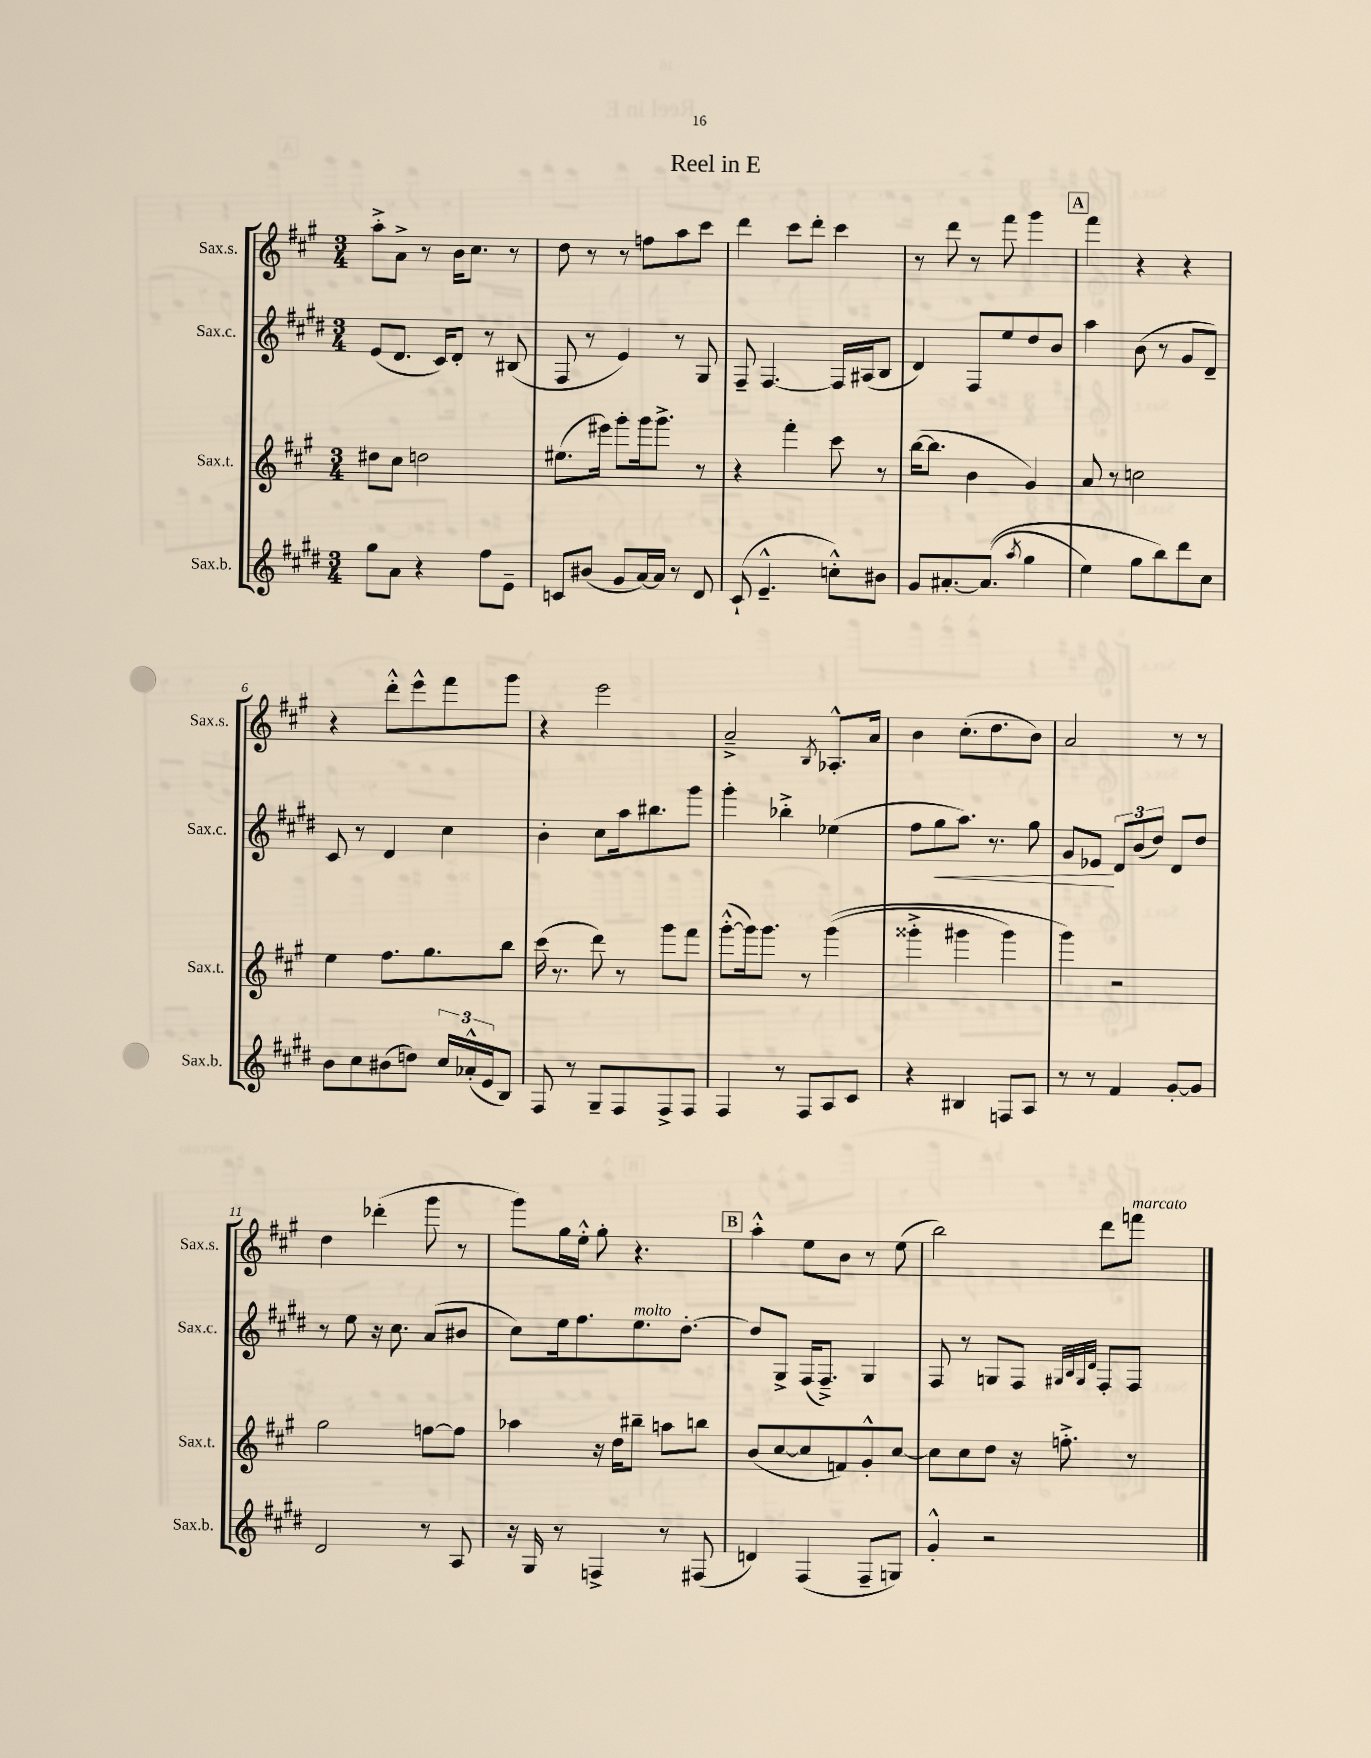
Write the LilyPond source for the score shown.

\header { title = "Reel in E" }
<<
\new StaffGroup <<
\new Staff = "s0" \with { instrumentName = "Sax.s." shortInstrumentName = "Sax.s." } {
    \clef treble \key a \major \numericTimeSignature \time 3/4
    a''8-.-> a'8-> r8 b'16 cis''8. r8 |
    d''8 r8 r8 f''8 a''8 cis'''8 |
    d'''4 cis'''8 d'''8-. cis'''4 |
    r8 d'''8 r8 fis'''8 gis'''4 |
    \mark \markup { \box "A" } fis'''4 r4 r4 |
    r4 d'''8-.-^ e'''8-^ fis'''8 gis'''8 |
    r4 e'''2 |
    a'2---> \acciaccatura { b8 } aes8.-.-^ a'16 |
    b'4 cis''8.-.( d''8. b'8) |
    a'2 r8 r8 |
    d''4 des'''4-.( gis'''8 r8 |
    gis'''8) gis''16 e''16-.-^ gis''8-. r4. |
    \mark \markup { \box "B" } a''4-.-^ e''8 b'8 r8 e''8( |
    b''2) d'''8 f'''8^\markup { \italic "marcato" } \bar "|." |
}
\new Staff = "s1" \with { instrumentName = "Sax.c." shortInstrumentName = "Sax.c." } {
    \clef treble \key e \major \numericTimeSignature \time 3/4
    e'8( dis'8. cis'16) dis'8-. r8 bis8( |
    fis8 r8 e'4) r8 gis8 |
    fis8-- fis4.~ fis16 ais16( b8 |
    dis'4) fis8 e''8 dis''8 b'8 |
    \mark \markup { \box "A" } a''4 b'8( r8 gis'8 dis'8--) |
    cis'8 r8 dis'4 cis''4 |
    b'4-. cis''8 a''16 bis''8. gis'''8 |
    gis'''4-. bes''4-.-> ees''4( |
    fis''8 gis''8\< a''8.) r8. gis''8 |
    gis'8 ees'8\! \tuplet 3/2 { dis'8 b'8( dis''8) } dis'8 dis''8 |
    r8 e''8 r16 cis''8. a'8( bis'8 |
    cis''8) e''16 fis''8. e''8.^\markup { \italic "molto" } dis''8.~-. |
    \mark \markup { \box "B" } dis''8 gis8-> fis16( fis8.--->) gis4 |
    fis8 r8 g8 fis8 \grace { gis32 b32 gis32 dis'32 } fis8-. fis8 \bar "|." |
}
\new Staff = "s2" \with { instrumentName = "Sax.t." shortInstrumentName = "Sax.t." } {
    \clef treble \key a \major \numericTimeSignature \time 3/4
    dis''8 cis''8 d''2 |
    eis''8.( eis'''16) gis'''8-. gis'''16 gis'''8.-> r8 |
    r4 fis'''4-. cis'''8 r8 |
    b''16~( b''8. b'4 gis'4) |
    \mark \markup { \box "A" } a'8 r8 c''2 |
    e''4 fis''8. gis''8. b''8 |
    cis'''16( r8. d'''8) r8 gis'''8 fis'''8 |
    gis'''8~-.-^( gis'''16) gis'''8. r8 gis'''4(\( |
    gisis'''4-.-> gis'''4 gis'''4) |
    gis'''4\) r2 |
    gis''2 f''8~ f''8 |
    aes''4 r16 d''16 bis''8-- a''8 b''8 |
    \mark \markup { \box "B" } b'8( cis''8~ cis''8 f'8) gis'8-.-^ cis''8~ |
    cis''8 cis''8 d''8 r16 f''8.-.-> r8 \bar "|." |
}
\new Staff = "s3" \with { instrumentName = "Sax.b." shortInstrumentName = "Sax.b." } {
    \clef treble \key e \major \numericTimeSignature \time 3/4
    gis''8 a'8 r4 fis''8 e'8-- |
    c'8 bis'8( gis'8 a'16~) a'16 r8 dis'8 |
    cis'8-!( e'4.---^ c''8-.-^) bis'8 |
    gis'8 ais'8.~-. ais'8.(\( \acciaccatura { a''8 } gis''4 |
    \mark \markup { \box "A" } e''4) gis''8 b''8\) dis'''8 cis''8 |
    b'8 cis''8 bis'8( d''8) \tuplet 3/2 { cis''16 aes'16-.-^( e'16 } b8) |
    fis8 r8 gis8-- fis8 fis8-> fis8 |
    fis4 r8 fis8 a8 cis'8 |
    r4 bis4 f8 a8 |
    r8 r8 fis'4 gis'8~-. gis'8 |
    dis'2 r8 a8 |
    r16 gis16 r8 f4-> r8 fis8( |
    \mark \markup { \box "B" } d'4) fis4( fis8-- g8) |
    gis'4-.-^ r2 \bar "|." |
}
>>
>>
